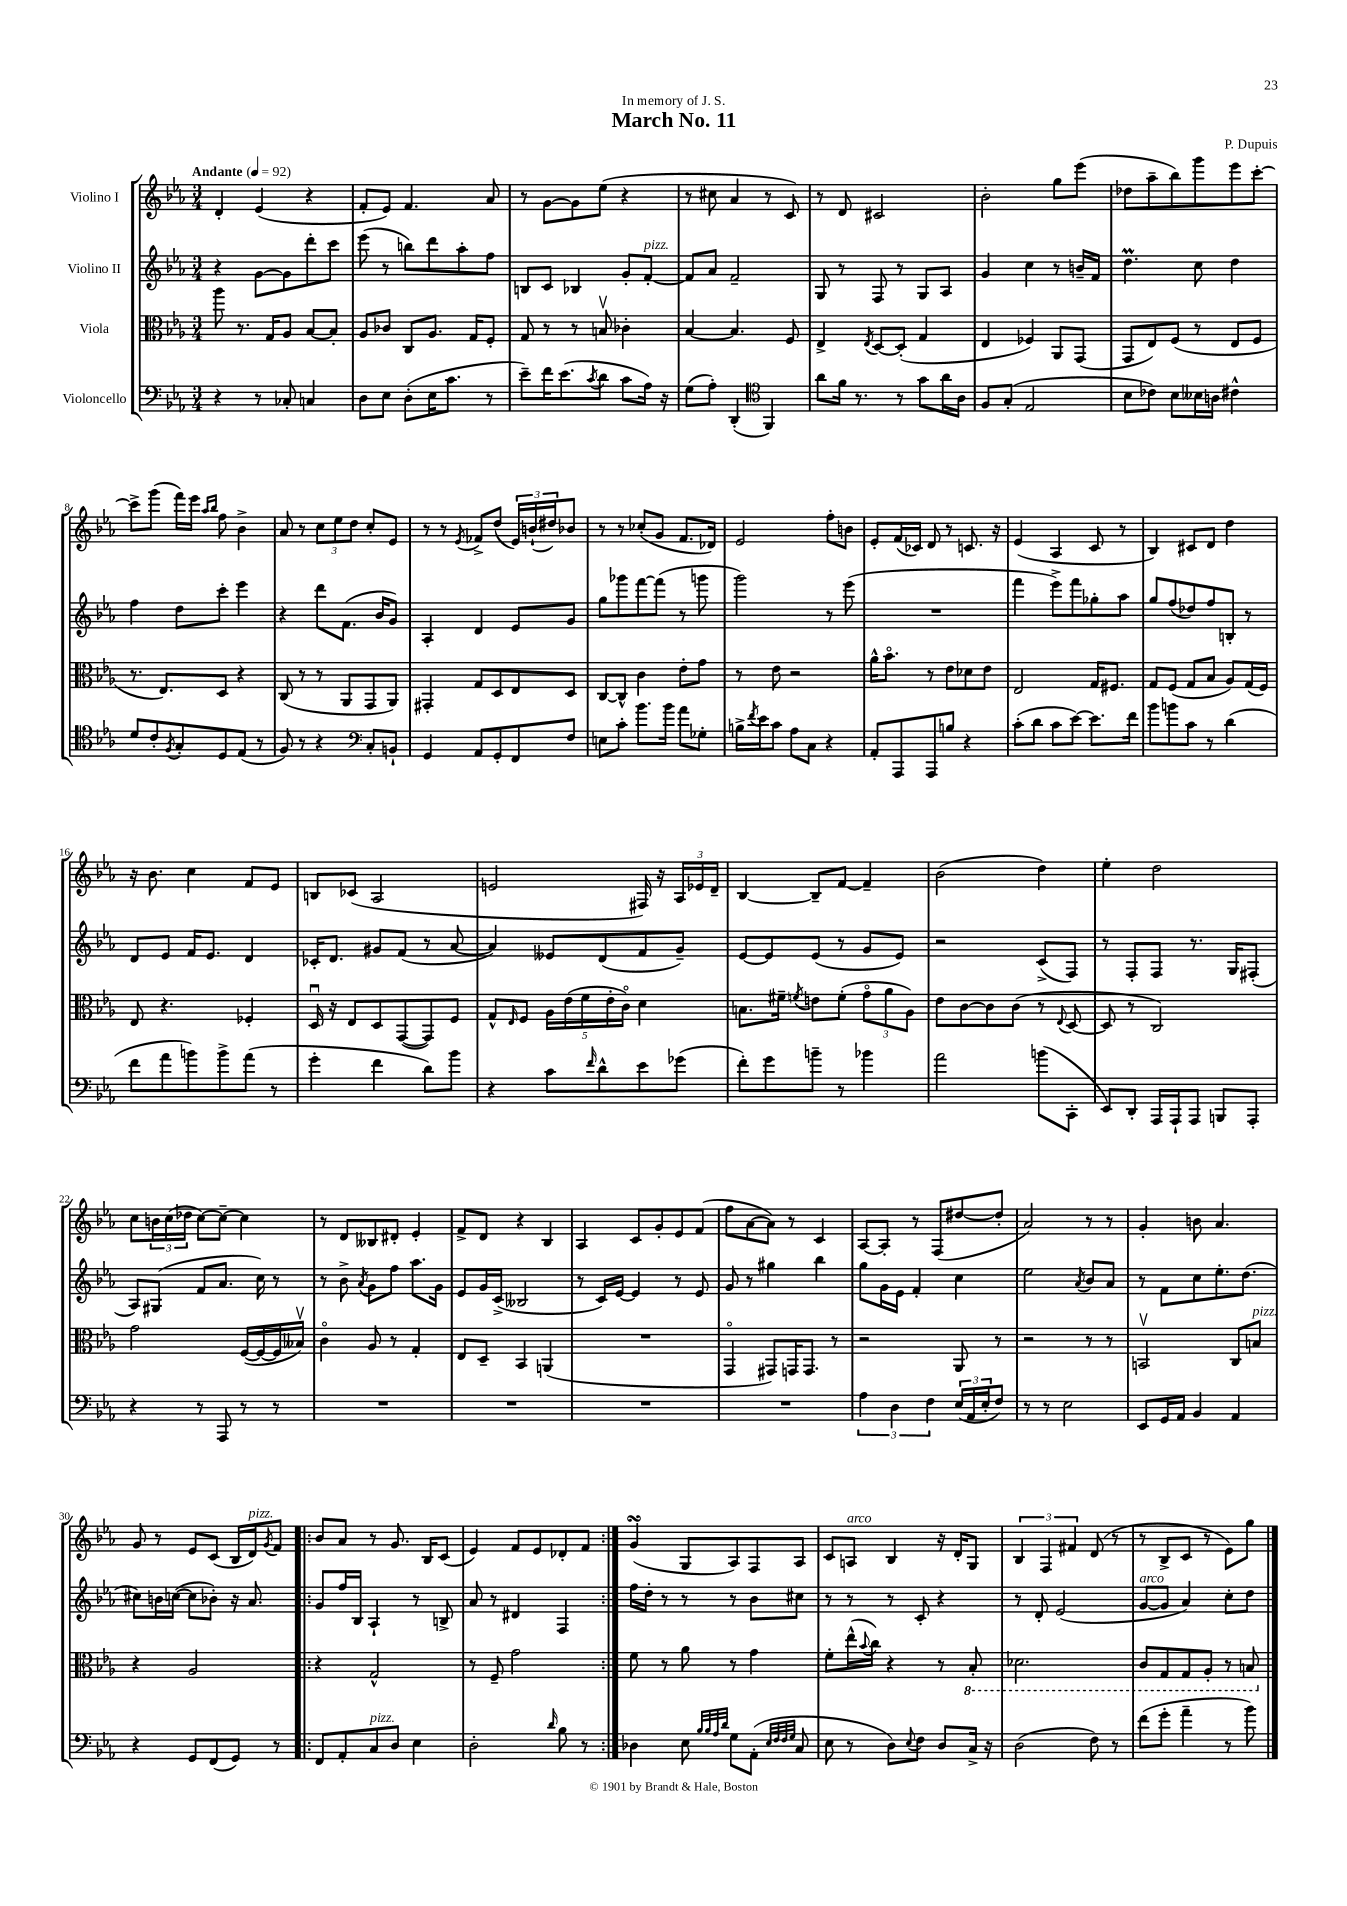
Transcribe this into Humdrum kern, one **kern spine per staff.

**kern	**kern	**kern	**kern
*part4	*part3	*part2	*part1
*staff4	*staff3	*staff2	*staff1
*I"Violoncello	*I"Viola	*I"Violino II	*I"Violino I
*clefF4	*clefC3	*clefG2	*clefG2
*k[b-e-a-]	*k[b-e-a-]	*k[b-e-a-]	*k[b-e-a-]
*M3/4	*M3/4	*M3/4	*M3/4
*MM92	*MM92	*MM92	*MM92
=1	=1	=1	=1
!	!	!	!LO:TX:a:B:t=Andante
4r	8aa-\	4r	4d'/
.	8.r	.	.
8r	.	[8g\L	(4e-/
.	16G/KL	.	.
8C-X'/	8A-/J	8g\]	.
4Cn/	[8B-/L	8ddd'\	4r
.	8B-'/J]	8ccc\J	.
=2	=2	=2	=2
8D\L	8A-/L	(8eee-\	8f'/L
8E-\J	8c-X/J	8r	8e-/J)
(8D'\L	8C/L	8bbn\L)	4.f/
16E-\K	8.A-/J	8ddd\	.
8.c\J	.	.	.
.	.	8aa-'\	.
.	16G/KL	.	.
8r	8F'/J	8ff\J	8a-/
=3	=3	=3	=3
8e-~\L)	8G/	8Bn/L	8r
16f\K	8r	8c/J	[8g\L
(8.e-\	.	.	.
.	8r	4B-X/	8g\]
8qc/	.	.	.
8d\J	8Bnv/	.	(8ee-\J
8c\L	4c-X'\	8g'/L	4r
!	!	!LO:TX:a:i:t=pizz.	!
16A-\Jk)	.	[8f'/J	.
16r	.	.	.
=4	=4	=4	=4
(8G\L	[4B-/	8f/L]	8r
8A-'\J)	.	8a-/J	8cc#X\
(4DD'/	4.B-/]	2f~/	4a-/
*clefC4	*	*	*
4FF/)	.	.	8r
.	8F/	.	8c/)
=5	=5	=5	=5
8a-\L	4E-^/	8G/	8r
16f\Jk	.	8r	8d/
8.r	.	.	.
.	8qE-/	.	.
.	[8D/L	8F/	2c#X/
8r	(8D'/J]	8r	.
8g\L	4G/	8G/L	.
16a-\L	.	8A-/J	.
16A-\JJ	.	.	.
=6	=6	=6	=6
8F/L	4E-/	4g/	2b-'\
(8G'/J	.	.	.
2E-/	4F-X/)	4cc\	.
.	8AA-/L	8r	8gg\L
.	(8GG/J	16bn~/LL	(8eee-\J
.	.	16f/JJ	.
=7	=7	=7	=7
8B-\L	8GG/L	4.ddm\	8dd-X\L
8c-X\J)	8E-/)	.	8aa-~\
8B-\L	(8F/J	.	8bb-\)
16B--X\L	8r	8cc\	8ggg\
16An\JJ	.	.	.
4c#X^^\	8E-/L	4dd\	8eee-\
.	8F/J	.	[8ccc'\J
!!LO:LB:g=z
=8	=8	=8	=8
8d/L	8.r	4ff\	8ccc^\L]
8c'/	.	.	(8ggg\J
.	8.E-/L)	.	.
8qF/	.	.	.
8G'/	.	8dd\L	16fff\LL)
.	.	.	16eee-\JJ
.	.	.	16qqaa-/LL
.	.	.	16qqbb-/JJ
8D/	8D/J	8ccc'\J	8ff\
(8E-/J	4r	4eee-\	4b-^\
8r	.	.	.
=9	=9	=9	=9
8F/)	(8C/	4r	8a-/
8r	8r	.	8r
4r	8r	8ddd\L	12cc\L
.	.	.	12ee-\
.	8AA-/L	(8.f\J	.
.	.	.	12dd\J
*clefF4	*	*	*
8C'/L	8GG/	.	8cc'/L
.	.	16b-/KL	.
8BBn`/J	8AA-/J)	8g/J)	8e-/J
=10	=10	=10	=10
4GG/	4GG#X'/	4A-'/	8r
.	.	.	8r
.	.	.	8qe-/
8AA-/L	8G/L	4d/	8f-X^/L
8GG'/	8D/	.	(8dd/J
8FF/	8E-/	8e-/L	24e-/LL)
.	.	.	(24bn`/
.	.	.	24dd#X/J)
8F/J	8D/J	8g/J	8b-X/J
=11	=11	=11	=11
8En\L	[8C/L	8gg\L	8r
8c'\J	8C^^/J]	8ggg-X\	8r
8.b-\L	4c\	[8fff\	(8cc-X'/L
.	.	(8fff\J]	8g/J
16b-\Jk	.	.	.
8a-\L	8e-'\L	8r	8.f/L
8G-X'\J	8g\J	8gggn\	.
.	.	.	16d-X/Jk)
=12	=12	=12	=12
16Bn^\LL	8r	2ggg\)	2e-/
8qf/	.	.	.
16e-\J	.	.	.
8c\J	8e-\	.	.
8A-\L	2r	.	.
8C\J	.	.	.
4r	.	8r	8ff'\L
.	.	(8eee-\	8bn\J
=13	=13	=13	=13
8AA-'/L	16a-^^\KL	2.r	8e-'/L
.	8.b-\J	.	.
8AAA-/	.	.	(16f/L
.	.	.	16c-X/JJ)
8AAA-/	8r	.	8d/
8Bn/J	8e-\L	.	8r
4r	8d-X\	.	8.cn/
.	8e-\J	.	.
.	.	.	16r
=14	=14	=14	=14
(8c'\L	2E-/	4fff\	(4e-/
8d\J	.	.	.
8c\L	.	8eee-^\L)	4A-/
[8e-\J)	.	8fff\	.
8.e-\L]	16G/KL	8gg-X'\	8c/
.	8.F#X/J	.	.
.	.	8aa-\J	8r
16f\Jk	.	.	.
=15	=15	=15	=15
8b-\L	8G/L	8gg/L	4B-/)
8bn\	(8F/J	(8ff/	.
8c\J	8G/L	8dd-X/)	8c#X/L
8r	8B-/J	8ff/	8d/J
(4d\	8A-/L)	8Bn'/J	4dd\
.	(16G/L	8r	.
.	16F/JJ)	.	.
!!LO:LB:g=z
=16	=16	=16	=16
8f\L	8E-/	8d/L	16r
.	.	.	8.b-\
8a-\	4.r	8e-/J	.
8bn\)	.	16f/KL	4cc\
.	.	8.e-/J	.
8b^\	.	.	.
(8a-\J	4F-X'/	4d/	8f/L
8r	.	.	8e-/J
=17	=17	=17	=17
4g'\	16Du/	16c-X'/KL	8Bn/L
.	16r	8.d/J	.
.	8E-/L	.	(8c-X/J
4f\	8D/	8g#X/L	2A-/
.	([8GG/	(8f/J	.
8d\L)	8GG/])	8r	.
8b-\J	8F/J	[8a-/	.
=18	=18	=18	=18
4r	8G^^/L	4a-/])	2en/
.	16qqE-/	.	.
.	8F/J	.	.
8c\L	20A-\LL	8e--X/L	.
.	(20e-\	.	.
.	20f\	.	.
16qqf/	.	.	.
8d^^\	.	(8d/	.
.	20e-'\	.	.
.	20c\JJ)	.	.
8e-\	4d\	8f/	16F#X/)
.	.	.	16r
(8g-X\J	.	8g~/J)	24A-/LL
.	.	.	24e-X/
.	.	.	24d~/JJ
=19	=19	=19	=19
8f'\L)	8.Bn\L	[8e-/L	[4B-/
8g\	.	8e-/]	.
.	16f#X~\Jk	.	.
.	8qfn/	.	.
8bn~\J	8en\L	(8e-/J	8B-~/L]
8r	(8f'\J	8r	[8f/J
4b-X\	12g\L	8g/L	4f~/]
.	12a-\	.	.
.	.	8e-/J)	.
.	12A-\J)	.	.
=20	=20	=20	=20
2a-\	8e-\L	2r	(2b-\
.	[8c\	.	.
.	8c\]	.	.
.	(8c\J	.	.
(8bn\L	8r	(8c^/L	4dd\)
.	8qqE-/	.	.
8CC'\J	[8D/	8F/J)	.
=21	=21	=21	=21
8EE-/L)	8D/]	8r	4ee-'\
8DD'/J	8r	8F'/L	.
16AAA-/LL	2C/)	8F/J	2dd\
16AAA-`/J	.	.	.
8AAA-/J	.	8.r	.
8BBBn/L	.	.	.
.	.	16G/KL	.
8AAA-'/J	.	(8F#X'/J	.
!!LO:LB:g=z
=22	=22	=22	=22
4r	2g\	8A-/L)	8cc\L
.	.	(8G#X/J	24bn\L
.	.	.	(24cc\
.	.	.	24dd-X\JJ
8r	.	8f/L	[8cc\L)
8AAA-/	.	8.a-/J	8cc~\J_
8r	([16F/LL	.	4cc\]
.	16F/_	16cc\)	.
8r	16F/]	8r	.
.	16B--Xv/JJ)	.	.
=23	=23	=23	=23
2.r	4c\	8r	8r
.	.	8b-^\	8d/L
.	.	8qa-/	.
.	8A-/	8g\L	8B--X/
.	8r	8ff\J	8d#X'/J
.	4G'/	8.aa-\L	4e-'/
.	.	16g\Jk	.
=24	=24	=24	=24
2.r	8E-/L	8e-/L	8f^/L
.	8D~/J	16g/L	8d/J
.	.	(16c^/JJ	.
.	4BB-/	2B--X/	4r
.	(4AAn/	.	4B-/
=25	=25	=25	=25
2.r	2.r	8r	4A-/
.	.	16c/LL)	.
.	.	[16e-/JJ	.
.	.	4e-/]	8c/L
.	.	.	8g'/
.	.	8r	8e-/
.	.	8e-/	(8f/J
=26	=26	=26	=26
2.r	4GG/	8g/	8ff\L
.	.	8r	[8a-\
.	8GG#X/L)	4gg#X\	8a-\J])
.	16GGn/K	.	8r
.	8.GG/J	.	.
.	.	4bb-\	4c/
.	8r	.	.
=27	=27	=27	=27
6A-\	2r	8gg\L	[8A-/L
.	.	16g\L	8A-'/J]
6D\	.	.	.
.	.	16e-\JJ	.
.	.	4f'/	8r
6F\	.	.	.
.	.	.	(8F/L
(24E-/LL	8AA-/	4cc\	[8dd#X/
24AA-/	.	.	.
24E-'/J	.	.	.
8F/J)	8r	.	8dd#'/J]
=28	=28	=28	=28
8r	2r	2ee-\	2a-/)
8r	.	.	.
2E-\	.	.	.
.	.	8qa-/	.
.	8r	8b-/L	8r
.	8r	8a-/J	8r
=29	=29	=29	=29
8EE-/L	2BBnv/	8r	4g'/
16GG/L	.	8f\L	.
16AA-/JJ	.	.	.
4BB-/	.	8cc\	8bn\
.	.	8.ee-'\	4.a-/
4AA-/	8C/L	.	.
.	.	(8.dd\J	.
!	!LO:TX:a:i:t=pizz.	!	!
.	8Bn/J	.	.
!!LO:LB:g=z
=30	=30	=30	=30
4r	4r	8cc#X\L)	8g/
.	.	16bn\L	8r
.	.	([16ccn\JJ	.
8GG/L	2A-/	8cc\L]	8e-/L
(8FF/	.	8b-X'\J)	(8c/J
8GG/J)	.	16r	16B-/LL
!	!	!	!LO:TX:a:i:t=pizz.
.	.	8.a-/	16d/J)
.	.	.	8qg/
8r	.	.	8f/J
=31!|:	=31!|:	=31!|:	=31!|:
8FF/L	4r	8g/L	8b-/L
8AA-'/	.	16ff/L	8a-/J
.	.	16B-/JJ	.
!LO:TX:a:i:t=pizz.	!	!	!
8C/	2G^^/	4A-`/	8r
8D/J	.	.	8.g/
4E-\	.	8r	.
.	.	.	16B-/KL
.	.	8Bn^/	(8c/J
=32	=32	=32	=32
2D'\	8r	8a-/	4e-/)
.	8F~/	8r	.
.	2g\	4d#X/	8f/L
.	.	.	8e-/
16qqd/	.	.	.
8B-\	.	4F/	8d-X'/
8r	.	.	8f/J
=33:|!	=33:|!	=33:|!	=33:|!
4D-X\	8f\	16ff\LL	(4gsSsS/
.	.	16dd'\JJ	.
.	8r	8r	.
8E-\	8a-\	8r	8G/L
32qqB-/LLL	.	.	.
32qqB-/	.	.	.
32qqA-/	.	.	.
32qqd/JJJ	.	.	.
8G\L	8r	8r	8A-/)
(8AA-'\J	4g\	8b-\L	8F/
32qqE-/LLL	.	.	.
32qqF/	.	.	.
32qqF/	.	.	.
32qqG/JJJ	.	.	.
8C/	.	8cc#X\J	8A-/J
=34	=34	=34	=34
8E-\	8f'\L	8r	8c/L
!	!	!	!LO:TX:a:i:t=arco
8r	(16ee-^^\L	8r	8An/J
.	8qqb-/	.	.
.	16cc\JJ)	.	.
8D\L)	4r	8r	4B-/
8qqE-/	.	.	.
8F\J	.	8c'/	.
8D/L	8r	4r	16r
.	.	.	16d'/KL
*	*8ba	*	*
16C^/Jk	8BB-'/	.	8G/J
16r	.	.	.
=35	=35	=35	=35
(2D\	2.D-X\	8r	6B-/
.	.	8d'/	.
.	.	.	6F/
.	.	(2e-/	.
.	.	.	6f#X/
8F\)	.	.	(8d/
8r	.	.	8r
=36	=36	=36	=36
!	!	!LO:TX:a:i:t=arco	!
(8f\L	8C/L	[8g/L	8r
8g'\J	8GG/	8g/J]	8B-^/L
4a-~\	8GG/	4a-/)	8c/J
.	8AA-'/J	.	8r
8r	8r	8cc'\L	8e-\L)
8b-\)	8BBn/	8dd\J	8gg\J
*	*X8ba	*	*
==	==	==	==
*-	*-	*-	*-
